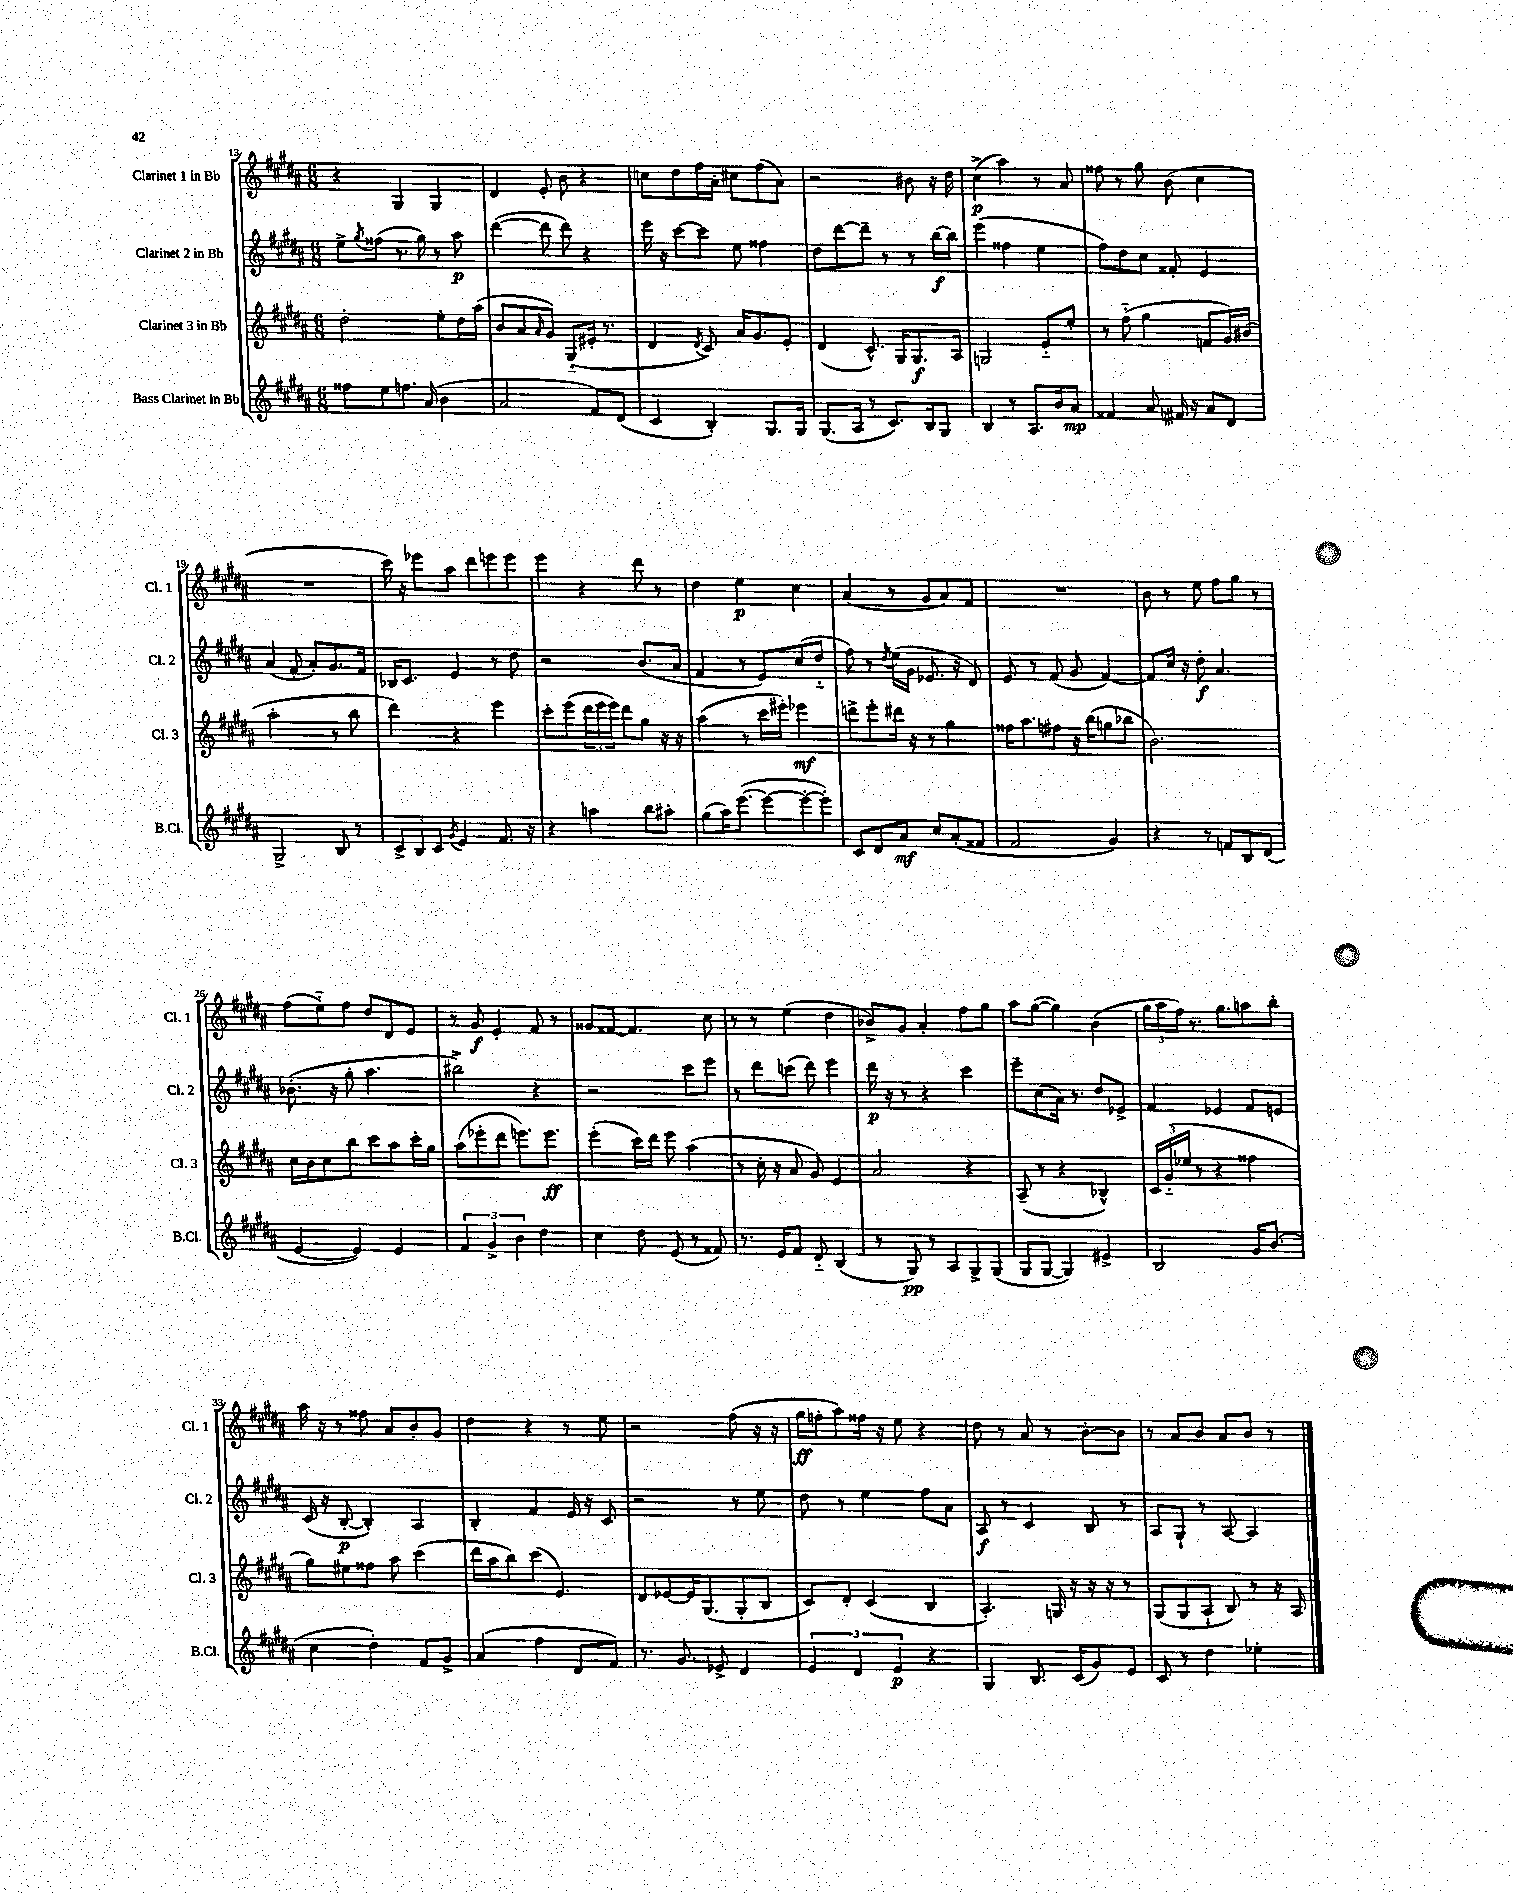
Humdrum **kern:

**kern	**dynam	**kern	**dynam	**kern	**dynam	**kern	**dynam
*part4	*part4	*part3	*part3	*part2	*part2	*part1	*part1
*staff4	*staff4	*staff3	*staff3	*staff2	*staff2	*staff1	*staff1
*I"Bass Clarinet in Bb	*	*I"Clarinet 3 in Bb	*	*I"Clarinet 2 in Bb	*	*I"Clarinet 1 in Bb	*
*I'B.Cl.	*	*I'Cl. 3	*	*I'Cl. 2	*	*I'Cl. 1	*
*clefG2	*	*clefG2	*	*clefG2	*	*clefG2	*
*k[f#c#g#d#a#]	*	*k[f#c#g#d#a#]	*	*k[f#c#g#d#a#]	*	*k[f#c#g#d#a#]	*
*M6/8	*	*M6/8	*	*M6/8	*	*M6/8	*
=13	=13	=13	=13	=13	=13	=13	=13
8ff##X\L	.	2dd#'\	.	8ee^\L	.	4r	.
.	.	.	.	8qgg#/	.	.	.
8ee\	.	.	.	(8ff##X\J	.	.	.
8.ffn\J	.	.	.	8.r	.	4G#/	.
(16a#/	.	.	.	16gg#\)	.	.	.
4b\	.	8ee'\L	.	8r	.	4G#/	.
.	.	16dd#\L	.	8aa#\	p	.	.
.	.	(16aa#\JJ	.	.	.	.	.
=14	=14	=14	=14	=14	=14	=14	=14
2a#/	.	8b/L	.	([4ddd#\	.	4d#/	.
.	.	8a#/	.	.	.	.	.
.	.	16qqa#/	.	.	.	.	.
.	.	8g#/J)	.	8ddd#\]	.	8e'/	.
.	.	(8G#/L	.	8ddd#\)	.	8b\	.
8f#/L)	.	16e#X'/Jk	.	4r	.	4r	.
.	.	8.r	.	.	.	.	.
(8d#/J	.	.	.	.	.	.	.
=15	=15	=15	=15	=15	=15	=15	=15
4c#/	.	4d#/	.	16eee\	.	8ccn\L	.
.	.	.	.	16r	.	.	.
.	.	.	.	[8ccc#\L	.	8dd#\	.
.	.	8qd#/	.	.	.	.	.
4B'/)	.	8c#/)	.	8ccc#\J]	.	16ff#\L	.
.	.	.	.	.	.	16a#'\JJ	.
.	.	16a#/KL	.	8ee\	.	8cc#X\L	.
.	.	8.g#/	.	.	.	.	.
8.G#/L	.	.	.	4ff##X\	.	(8ff#\	.
.	.	8e'/J	.	.	.	8a#\J)	.
16G#/Jk	.	.	.	.	.	.	.
=16	=16	=16	=16	=16	=16	=16	=16
(8.G#/L	.	(4d#/	.	8dd#\L	.	2r	.
.	.	.	.	[8ddd#\	.	.	.
16A#/Jk	.	.	.	.	.	.	.
8r	.	8.c#^^/)	.	8ddd#~\J]	.	.	.
8.c#/L)	.	.	.	8r	.	.	.
.	.	16G#/KL	.	.	.	.	.
.	.	8.G#/	f	8r	.	8b#X\	.
16B/k	.	.	.	.	.	.	.
8G#/J	.	.	.	[16bb\LL	f	16r	.
.	.	16A#/Jk	.	16bb\JJ]	.	16dd#\	.
=17	=17	=17	=17	=17	=17	=17	=17
4B/	.	2Gn/	.	(4eee\	.	(4cc#^\	p
8r	.	.	.	4ff##X\	.	4aa#\)	.
8.A#/L	.	.	.	.	.	.	.
.	.	8e/L	.	4ee\	.	8r	.
16b/k	.	.	.	.	.	.	.
8a#/J	mp	8ee'/J	.	.	.	8a#/	.
=18	=18	=18	=18	=18	=18	=18	=18
4f##X/	.	8r	.	8ff#\L)	.	8ff##X\	.
.	.	(8ff#\	.	8dd#\	.	8r	.
8a#/	.	4gg#\	.	8cc#\J	.	8gg#\	.
16f#X/	.	.	.	8f##X'/	.	(8b\	.
16r	.	.	.	.	.	.	.
8a#/L	.	8fn/L	.	4e/	.	4cc#\	.
8d#/J	.	16g#/L)	.	.	.	.	.
.	.	(16b#X/JJ	.	.	.	.	.
!!LO:LB:g=z
=19	=19	=19	=19	=19	=19	=19	=19
2G#^/	.	2aa#'\	.	(4a#/	.	2.r	.
.	.	.	.	8f#'/	.	.	.
.	.	.	.	8a#'/L)	.	.	.
8B/	.	8r	.	8.g#/	.	.	.
8r	.	8bb\	.	.	.	.	.
.	.	.	.	16f#/Jk	.	.	.
=20	=20	=20	=20	=20	=20	=20	=20
12c#^/L	.	4ddd#\)	.	16B-X/KL	.	16ccc#\)	.
.	.	.	.	8.c#/J	.	16r	.
12B/	.	.	.	.	.	.	.
.	.	.	.	.	.	8eee-X\L	.
12c#/J	.	.	.	.	.	.	.
8qg#/	.	.	.	.	.	.	.
4e/	.	4r	.	4e/	.	8aa#\J	.
.	.	.	.	.	.	8ddd#\L	.
8.f#/	.	4eee\	.	8r	.	8eeen\	.
.	.	.	.	8dd#\	.	8eee\J	.
16r	.	.	.	.	.	.	.
=21	=21	=21	=21	=21	=21	=21	=21
4r	.	8ccc#'\L	.	2r	.	4eee\	.
.	.	(8eee\	.	.	.	.	.
4aan\	.	24ddd#\L	.	.	.	4r	.
.	.	24eee\	.	.	.	.	.
.	.	24eee\JJ)	.	.	.	.	.
.	.	8ddd#\L	.	.	.	.	.
8bb\L	.	8gg#\J	.	(8.b/L	.	8ddd#\	.
8aa#X'\J	.	16r	.	.	.	8r	.
.	.	16r	.	16a#/Jk	.	.	.
=22	=22	=22	=22	=22	=22	=22	=22
(8gg#\L	.	(4aa#\	.	4f#/	.	4dd#\	.
16aa#\K)	.	.	.	.	.	.	.
([8.eee\J	.	.	.	.	.	.	.
.	.	8r	.	8r	.	4ee\	p
8eee\L_	.	16ccc#\LL	.	8e/L)	.	.	.
.	.	16eee#X'\JJ)	.	.	.	.	.
8eee'\_	.	4eee-X\	mf	(8cc#/	.	4cc#\	.
8eee'\J])	.	.	.	8dd#/J	.	.	.
=23	=23	=23	=23	=23	=23	=23	=23
8c#/L	.	8dddn^\L	.	8ff#\)	.	(4a#/	.
8d#/	.	8eee'\	.	8r	.	.	.
.	.	.	.	8qdd#/	.	.	.
8a#/J	mf	16ddd#X\Jk	.	(16ee\LL	.	8r	.
.	.	16r	.	16g#\JJ	.	.	.
8cc#/L	.	8r	.	8.e-X/	.	8g#/L	.
(8a#'/	.	4gg#\	.	.	.	8a#/)	.
.	.	.	.	16r	.	.	.
8f##X/J	.	.	.	8d#/)	.	8f#/J	.
=24	=24	=24	=24	=24	=24	=24	=24
2f#/	.	16ff##X\KL	.	8e/	.	2.r	.
.	.	8.aa#\	.	.	.	.	.
.	.	.	.	8r	.	.	.
.	.	8ff#X\J	.	(8f#/	.	.	.
.	.	16r	.	8g#/	.	.	.
.	.	(16bb\KL	.	.	.	.	.
4g#/)	.	8ggn\	.	[4f#/)	.	.	.
.	.	8bb-X\J	.	.	.	.	.
=25	=25	=25	=25	=25	=25	=25	=25
4r	.	2.b\)	.	8f#/L]	.	8b\	.
.	.	.	.	16cc#/Jk	.	8r	.
.	.	.	.	16r	.	.	.
8r	.	.	.	8dd#'\	f	8ee\	.
8fn/L	.	.	.	4.a#/	.	8ff#\L	.
8B/	.	.	.	.	.	8gg#\J	.
(8d#/J	.	.	.	.	.	8r	.
!!LO:LB:g=z
=26	=26	=26	=26	=26	=26	=26	=26
[4e/	.	16cc#\LL	.	(8.b-X'\	.	(8ff#\L	.
.	.	16b\J	.	.	.	.	.
.	.	8cc#\	.	.	.	8ee\)	.
.	.	.	.	16r	.	.	.
4e/])	.	8bb\J	.	8gg#'\	.	8ff#\J	.
.	.	8ccc#\L	.	4.aa#\	.	8dd#/L	.
4e/	.	8aa#\	.	.	.	8d#/	.
.	.	16ccc#'\L	.	.	.	8e/J	.
.	.	16gg#\JJ	.	.	.	.	.
=27	=27	=27	=27	=27	=27	=27	=27
6f#/	.	(8aa#\L	.	2bb#X^\)	.	8r	.
.	.	8eee-X'\	.	.	.	8g#/	f
6g#^/	.	.	.	.	.	.	.
.	.	8ddd#\J	.	.	.	4e'/	.
6b\	.	.	.	.	.	.	.
.	.	8.eeen\L)	.	.	.	.	.
4dd#\	.	.	.	4r	.	8f#/	.
.	.	8.eee\J	ff	.	.	.	.
.	.	.	.	.	.	8r	.
=28	=28	=28	=28	=28	=28	=28	=28
4cc#\	.	(4eee'\	.	2r	.	8g##X/L	.
.	.	.	.	.	.	[8f##X/J	.
8dd#\	.	16ccc#\LL)	.	.	.	4.f##/]	.
.	.	16ddd#\JJ	.	.	.	.	.
(8e/	.	8eee\	.	.	.	.	.
8r	.	(4aa#\	.	8ccc#\L	.	.	.
8f##X/)	.	.	.	8eee\J	.	8cc#\	.
=29	=29	=29	=29	=29	=29	=29	=29
8.r	.	8r	.	8r	.	8r	.
.	.	16cc#'\	.	8ddd#\L	.	8r	.
16e/KL	.	16r	.	.	.	.	.
8f#/J	.	8a#/	.	(8cccn\J	.	(4ee\	.
8d#/	.	8g#/)	.	8ddd#\)	.	.	.
(4B/	.	4e/	.	4eee\	.	4dd#\	.
=30	=30	=30	=30	=30	=30	=30	=30
8r	.	2a#/	.	16ddd#\	p	8b-X^/L)	.
.	.	.	.	16r	.	.	.
8G#/)	pp	.	.	8r	.	8g#/J	.
8r	.	.	.	4r	.	4a#'/	.
8A#/L	.	.	.	.	.	.	.
8G#^/	.	4r	.	4ccc#\	.	8ff#\L	.
(8G#/J	.	.	.	.	.	8gg#\J	.
=31	=31	=31	=31	=31	=31	=31	=31
8G#/L	.	(8A#~/	.	8eee~\L	.	8aa#\L	.
[8G#/J	.	8r	.	(8cc#\	.	([8gg#\J	.
4G#/])	.	4r	.	16a#\Jk)	.	4gg#\])	.
.	.	.	.	8.r	.	.	.
4e#X^/	.	4B-X^^/)	.	8dd#/L	.	(4b\	.
.	.	.	.	8e-X^/J	.	.	.
=32	=32	=32	=32	=32	=32	=32	=32
2B/	.	24c#/LL	.	4f#/	.	24gg#\LL	.
.	.	(24g#/	.	.	.	24aa#\	.
.	.	24ee-X/JJ	.	.	.	24ff#\JJ)	.
.	.	8r	.	.	.	8.r	.
.	.	4r	.	4e-X/	.	.	.
.	.	.	.	.	.	8.gg#\L	.
16g#/KL	.	4ff##X\	.	8f#/L	.	8aan\	.
(8.b/J	.	.	.	.	.	.	.
.	.	.	.	8en/J	.	8bb'\J	.
!!LO:LB:g=z
=33	=33	=33	=33	=33	=33	=33	=33
4cc#\	.	8gg#\L)	.	(16c#/	.	16aa#\	.
.	.	.	.	16r	.	16r	.
.	.	8ee#X\	.	[8B'/	p	8r	.
4dd#'\)	.	8ff##X\J	.	4B'/])	.	8ff##X\	.
.	.	8aa#\	.	.	.	8a#/L	.
8f#/L	.	(4ccc#\	.	4A#/	.	8b'/	.
8g#^/J	.	.	.	.	.	8g#/J	.
=34	=34	=34	=34	=34	=34	=34	=34
(4a#/	.	16ddd#\LL	.	4B'/	.	4dd#\	.
.	.	16aa#\J	.	.	.	.	.
.	.	8bb\)	.	.	.	.	.
4ff#\	.	(8ccc#\J	.	4f#/	.	4r	.
.	.	4.e/)	.	.	.	.	.
8d#/L	.	.	.	16e/	.	8r	.
.	.	.	.	16r	.	.	.
8f#/J)	.	.	.	8c#/	.	8ee\	.
=35	=35	=35	=35	=35	=35	=35	=35
8.r	.	8d#/L	.	2r	.	2r	.
.	.	[8e-X/	.	.	.	.	.
8.g#/	.	.	.	.	.	.	.
.	.	16e-/K]	.	.	.	.	.
.	.	(8.G#/	.	.	.	.	.
8e-X^/	.	.	.	.	.	.	.
4d#/	.	8G#'/	.	8r	.	(8ff#\	.
.	.	8B/J	.	8ee\	.	16r	.
.	.	.	.	.	.	16r	.
=36	=36	=36	=36	=36	=36	=36	=36
6e/	.	8c#/L)	.	8dd#\	.	16gg#\LL	ff
.	.	.	.	.	.	16ffn'\J	.
.	.	8d#'/J	.	8r	.	8aa#\)	.
6d#/	.	.	.	.	.	.	.
.	.	(4c#/	.	4ee\	.	16ff##X\Jk	.
.	.	.	.	.	.	16r	.
6e/	p	.	.	.	.	.	.
.	.	.	.	.	.	8ee\	.
4r	.	4B/	.	8ff#\L	.	4r	.
.	.	.	.	8a#\J	.	.	.
=37	=37	=37	=37	=37	=37	=37	=37
4G#/	.	4.A#'/)	.	8A#/	f	8dd#\	.
.	.	.	.	8r	.	8r	.
8.B/	.	.	.	4c#/	.	8a#/	.
.	.	16Gn/	.	.	.	8r	.
(16c#/KL	.	16r	.	.	.	.	.
8g#/)	.	16r	.	8B/	.	[8b'\L	.
.	.	16r	.	.	.	.	.
8e/J	.	8r	.	8r	.	8b\J]	.
=38	=38	=38	=38	=38	=38	=38	=38
8c#/	.	(8G#/L	.	8A#/L	.	8r	.
8r	.	8G#/	.	8G#`/J	.	8a#/L	.
4dd#\	.	8A#`/J	.	8r	.	8b/J	.
.	.	8B/)	.	[8A#/	.	8a#/L	.
4ee-X'\	.	8r	.	4A#/]	.	8b/J	.
.	.	16r	.	.	.	8r	.
.	.	16A#/	.	.	.	.	.
==	==	==	==	==	==	==	==
*-	*-	*-	*-	*-	*-	*-	*-
